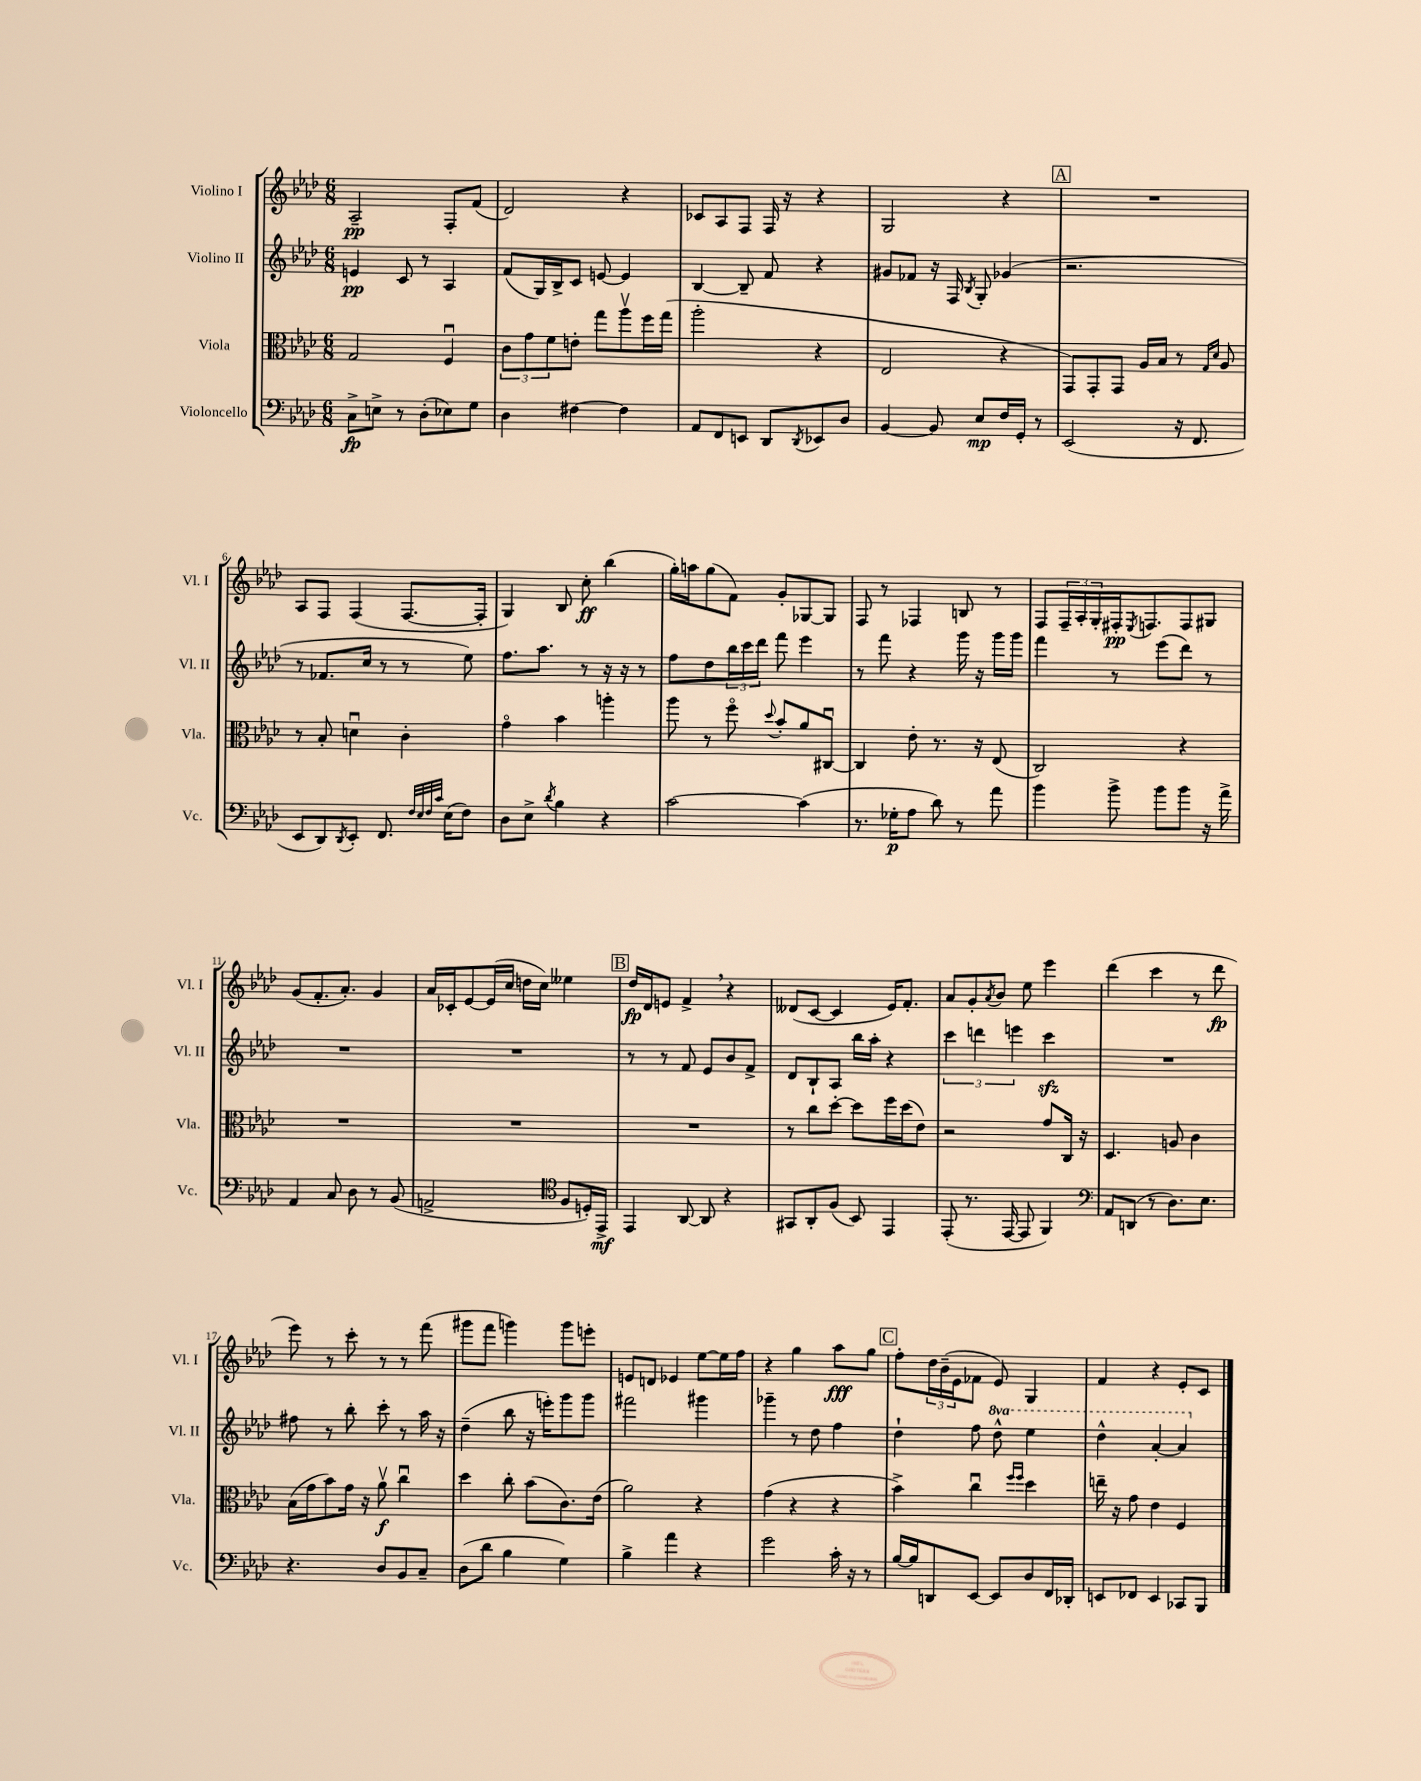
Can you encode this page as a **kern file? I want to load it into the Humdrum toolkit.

**kern	**kern	**kern	**kern
*staff4	*staff3	*staff2	*staff1
*clefF4	*clefC3	*clefG2	*clefG2
*k[b-e-a-d-]	*k[b-e-a-d-]	*k[b-e-a-d-]	*k[b-e-a-d-]
*M6/8	*M6/8	*M6/8	*M6/8
8C^	2G	4e	2A-~
8E^	.	.	.
8r	.	8c	.
(8D-'	.	8r	.
8E-)	4Fu	4A-	8F'
8G	.	.	(8f
=	=	=	=
4D-	12c	(8f	2d-)
.	12g	.	.
.	.	16G)	.
.	12f	.	.
.	.	16B-^	.
[4F#	8e'	8c	.
.	8gg	[8e	.
4F#]	8aa-v	4e]	4r
.	16ff	.	.
.	(16gg	.	.
=	=	=	=
8AA-	2aa-'	[4B-	8c-
8FF	.	.	8A-
8EE	.	8B-~]	8F
8DD-	.	8f	16F
.	.	.	16r
8qDD-	.	.	.
8EE-	4r	4r	4r
8D-	.	.	.
=	=	=	=
[4BB-	2E-	8g#	2G
.	.	8f-	.
8BB-]	.	16r	.
.	.	16F	.
.	.	8qB-	.
8E-	.	8G'	.
16F	4r	(4g-	4r
16GG'	.	.	.
8r	.	.	.
=	=	=	=
(2EE-	8GG)	2.r	2.r
.	8GG'	.	.
.	8GG	.	.
.	16A-	.	.
.	16B-	.	.
16r	8r	.	.
8.FF	.	.	.
.	16qqG	.	.
.	16qqd-	.	.
.	8A-	.	.
=	=	=	=
8EE-	8r	8r	8A-
8DD-)	8B-'	8.f-	8F
8qDD-	.	.	.
8EE-'	4du	.	(4F
.	.	16cc	.
8.FF	.	8r	.
.	4c'	8r	[8.F
32qqF	.	.	.
32qqE-	.	.	.
32qqF	.	.	.
32qqc	.	.	.
(16E-	.	.	.
8F)	.	8ee-)	.
.	.	.	16F']
=	=	=	=
8D-	4go	8.ff	4G)
8E-^	.	.	.
.	.	8.aa-	.
8qd-	.	.	.
4B-	4b-	.	8B-
.	.	8r	8cc'
4r	4aa'	16r	(4bb-
.	.	16r	.
.	.	8r	.
=	=	=	=
[2c	8aa-	8ff	16gg')
.	.	.	16aa
.	8r	8dd-	(8gg
.	8ffo	24bb-	8f)
.	.	24ccc	.
.	.	24ddd-	.
.	8qqdd-	.	.
.	8b-'	8fff	8g'
(4c]	8a-	4eee-	[8G-
.	[8C#u	.	8G-]
=	=	=	=
8.r	4C#]	8r	8F
.	.	8fff	8r
16G-'	.	.	.
8A-	8e-'	4r	4F-
8d-)	8.r	.	.
8r	.	16ggg	8B
.	16r	16r	.
8a-	(8E-	16ggg	8r
.	.	16ggg	.
=	=	=	=
4b-	2C)	4fff	8F
.	.	.	24F~
.	.	.	24A-'
.	.	.	24G'
8b-^	.	8r	16F#'
.	.	.	8qE-
.	.	.	8.F
8b-	.	(8eee-	.
8b-	4r	8ddd-)	8F
16r	.	8r	8G#
16a-^	.	.	.
=	=	=	=
4AA-	2.r	2.r	(8g
.	.	.	8.f'
8C	.	.	.
.	.	.	8.a-')
8D-	.	.	.
8r	.	.	4g
(8BB-	.	.	.
=	=	=	=
2AA^	2.r	2.r	16a-
.	.	.	16c-'
.	.	.	[8e-
.	.	.	(16e-]
.	.	.	16cc
.	.	.	16dd
.	.	.	16cc)
*clefC4	*	*	*
8F	.	.	4ee--
16D')	.	.	.
16EE-^	.	.	.
=	=	=	=
4EE-	2.r	8r	16dd-
.	.	.	16d-
.	.	8r	8e
[8AA-	.	8f	4f^
8AA-]	.	8e-	.
4r	.	8b-	4r
.	.	8f^	.
=	=	=	=
8GG#	8r	8d-	(8d--
8AA-'	8cc	8B-`	[8c
(8F	[8dd-'	8A-	4c]
8BB-)	8dd-]	16bb-	.
.	.	16aa-'	.
4EE-	16ff	4r	16e-)
.	(16dd-	.	8.f'
.	8e-)	.	.
=	=	=	=
(8EE-'	2r	6ccc	8a-
8.r	.	.	8g'
.	.	6ddd	.
.	.	.	8qa-
.	.	.	8b-
[16EE-	.	.	.
.	.	6eee	.
8EE-]	.	.	8ee-
4FF)	8g	4ccc	4eee-
.	16C	.	.
.	16r	.	.
=	=	=	=
*clefF4	*	*	*
8AA-	4.D-	2.r	(4ddd-
(8DD	.	.	.
8r	.	.	4ccc
8.D-)	8A	.	.
.	4c	.	8r
8.E-	.	.	.
.	.	.	8ddd-
=	=	=	=
4.r	(16B-	8ff#	8eee-)
.	16g	.	.
.	8b-)	8r	8r
.	16g	8bb-'	8ccc'
.	16r	.	.
8D-	8a-v	8ccc'	8r
8BB-	4ccu	8r	8r
8C~	.	16aa-	(8fff
.	.	16r	.
=	=	=	=
(8D-	4dd-	(4dd-~	8ggg#
8d-	.	.	8fff
4B-	8cc'	8bb-	4ggg)
.	(8b-	16r	.
.	.	16eee')	.
4G)	8.c)	8ggg	8ggg
.	.	8ggg	8eee'
.	(16e-	.	.
=	=	=	=
4B-^	2a-)	2fff#	8e
.	.	.	8d
4a-	.	.	4e-
4r	4r	4ggg#	[8ee-
.	.	.	16ee-]
.	.	.	16ff
=	=	=	=
2g	(4g	4ggg-~	4r
.	4r	8r	4gg
.	.	8dd-	.
16c'	4r	4ff	8aa-
16r	.	.	.
8r	.	.	8gg
=	=	=	=
[16B-	4b-^)	4dd-`	8ff'
16B-]	.	.	.
8DD	.	.	24dd-
.	.	.	(24b-~
.	.	.	24e-
[8EE-	4ccu	8ff	8f-
8EE-]	.	8ddd-^^	8e-)
.	16qqff	.	.
.	16qqff	.	.
8D-	4dd-	4eee-	4G
16FF	.	.	.
16DD-'	.	.	.
=	=	=	=
8EE	16ee~	4ddd-^^	4f
.	16r	.	.
8FF-	8g	.	.
4EE	4e-	[4aa-'	4r
8CC-	4F	4aa-]	8e-'
8BBB-	.	.	8c
==	==	==	==
*-	*-	*-	*-
